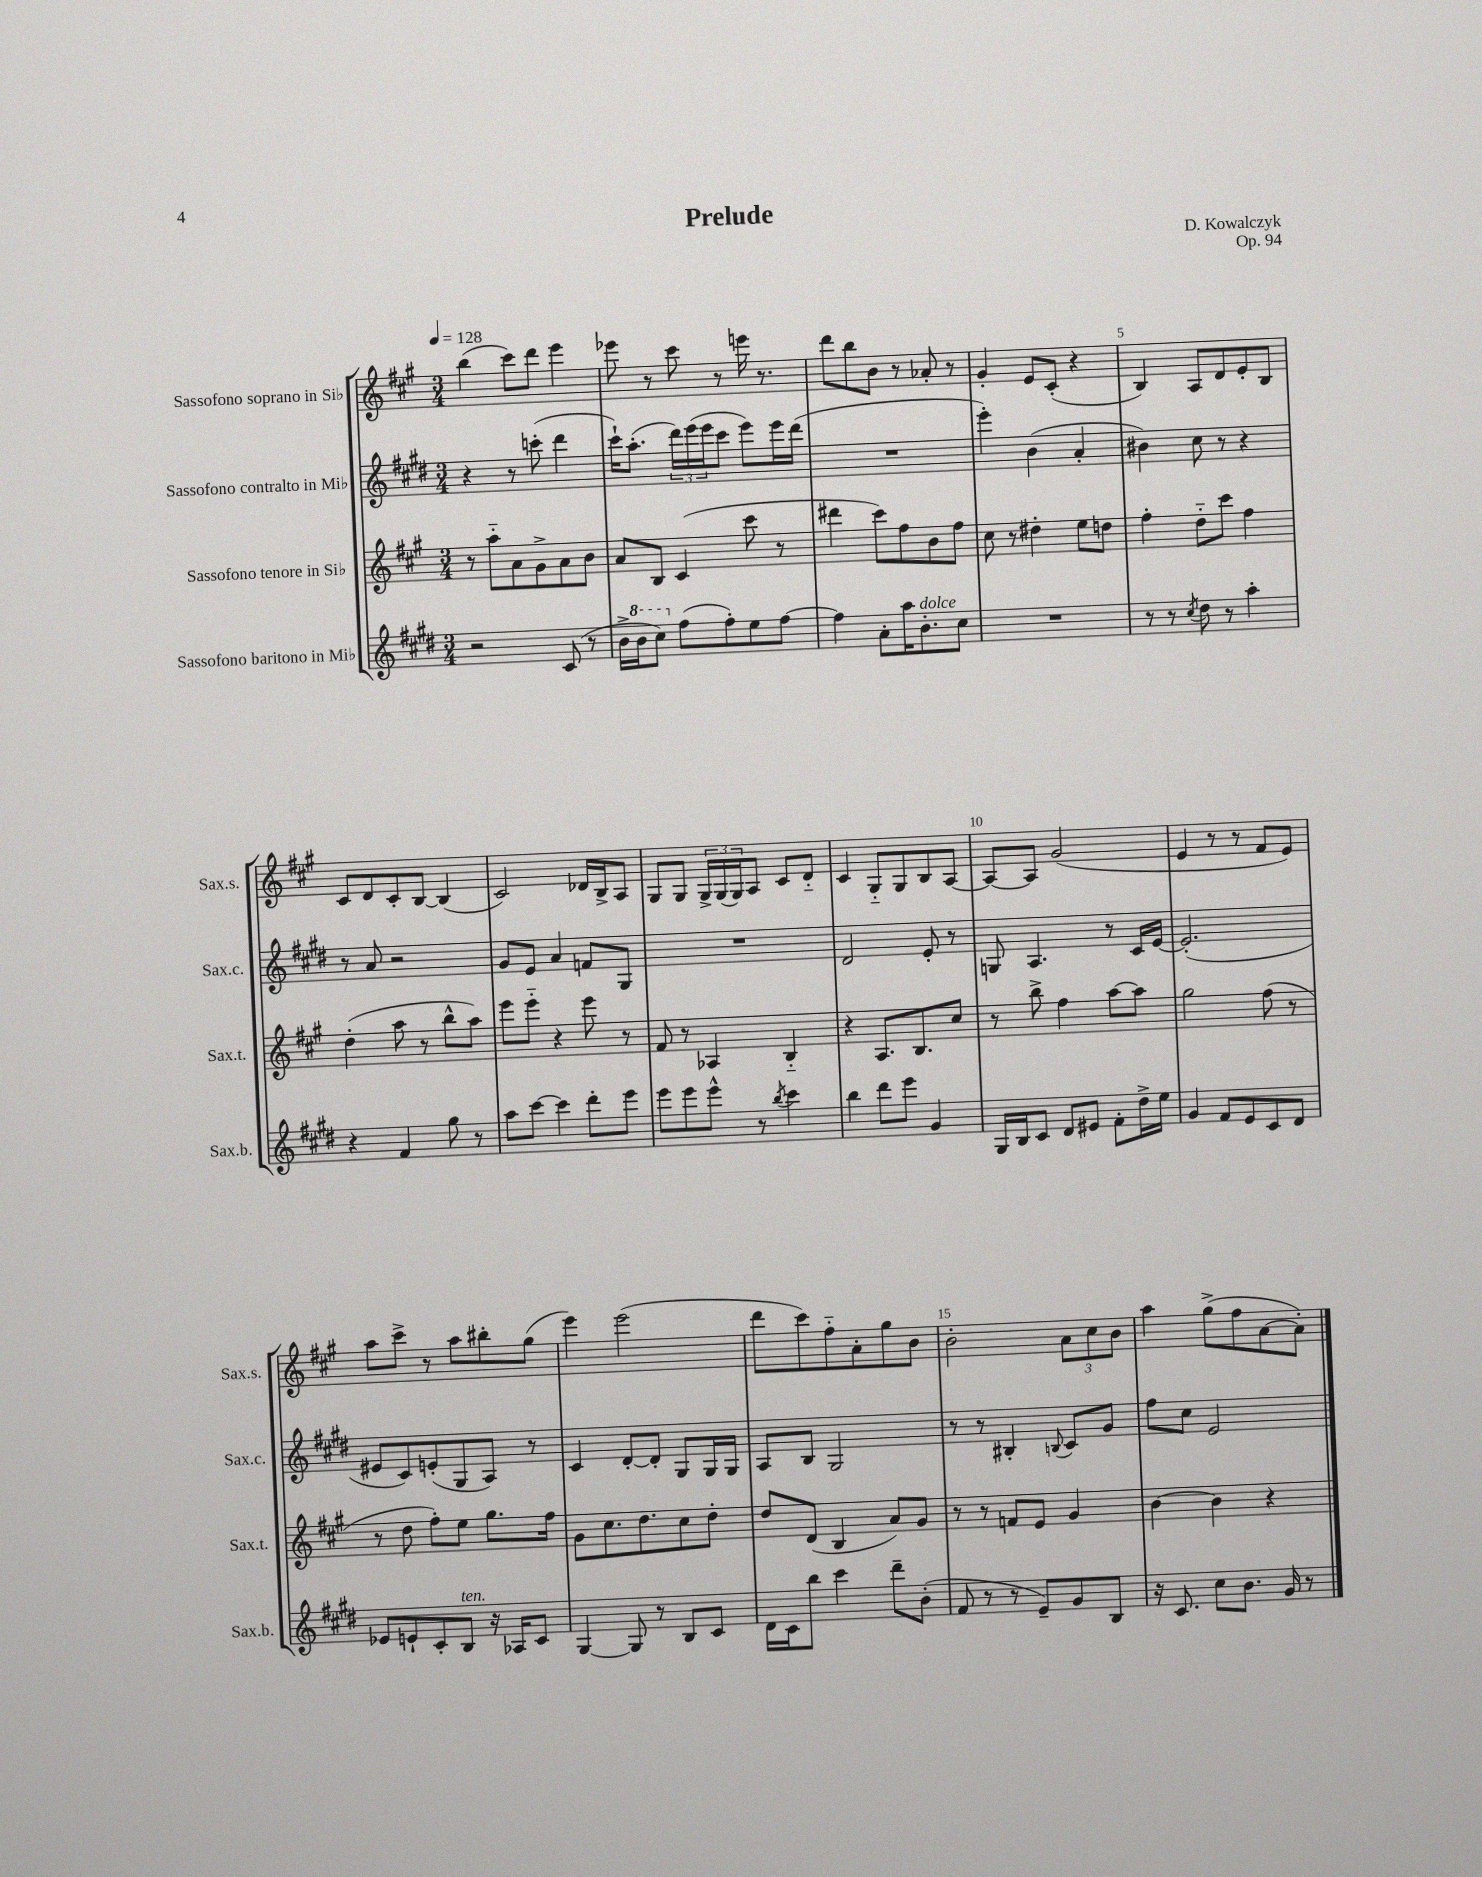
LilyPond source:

\header { title = "Prelude" composer = "D. Kowalczyk" opus = "Op. 94" }
<<
\new StaffGroup <<
\new Staff = "s0" \with { instrumentName = "Sassofono soprano in Sib" shortInstrumentName = "Sax.s." } {
    \clef treble \key a \major \numericTimeSignature \time 3/4 \tempo 4 = 128
    b''4( cis'''8) d'''8 e'''4 |
    ees'''8 r8 cis'''8 r8 e'''16 r8. |
    d'''8 b''8 b'8 r8 aes'8-. r8 |
    gis'4-. e'8 cis'8-.( r4 |
    b4) a8 d'8 e'8-. b8 |
    cis'8 d'8 cis'8-. b8~ b4( |
    cis'2) des'16 b16-> a8 |
    gis8 gis8 \tuplet 3/2 { gis16-> gis16( gis16) } a8 cis'8 d'8-_ |
    cis'4 gis8-_ gis8 b8 a8~ |
    a8~ a8 gis'2( |
    e'4 r8 r8 fis'8 e'8) |
    a''8 cis'''8-> r8 a''8 bis''8-. gis''8( |
    e'''4) e'''2( |
    d'''8 cis'''8) fis''8-_ a'8-. gis''8 b'8 |
    b'2-. \tuplet 3/2 { a'8 cis''8 b'8 } |
    a''4 gis''8->( fis''8 a'8~ a'8-.) \bar "|." |
}
\new Staff = "s1" \with { instrumentName = "Sassofono contralto in Mib" shortInstrumentName = "Sax.c." } {
    \clef treble \key e \major \numericTimeSignature \time 3/4
    r4 r8 c'''8-.( dis'''4 |
    cis'''16-!) a''8.-.( \tuplet 3/2 { dis'''16) e'''16( e'''16 } cis'''8 e'''8) e'''16 dis'''16( |
    R2. |
    e'''4-.) b'4( a'4-. |
    bis'4) cis''8 r8 r4 |
    r8 a'8 r2 |
    gis'8 e'8 a'4 f'8 gis8 |
    R2. |
    dis'2 e'8-. r8 |
    g8 a4. r8 cis'16 e'16~ |
    e'2.-.( |
    eis'8 cis'8) e'8-.( gis8 a8) r8 |
    cis'4 dis'8~-. dis'8-. gis8 gis16 gis16 |
    a8 b8 gis2 |
    r8 r8 bis4-. \appoggiatura { b8 } cis'8 gis'8 |
    fis''8 cis''8 e'2 \bar "|." |
}
\new Staff = "s2" \with { instrumentName = "Sassofono tenore in Sib" shortInstrumentName = "Sax.t." } {
    \clef treble \key a \major \numericTimeSignature \time 3/4
    r8 a''8-_ a'8 gis'8-> a'8 b'8 |
    a'8 b8 cis'4( cis'''8 r8 |
    dis'''4 cis'''8) fis''8 b'8 fis''8 |
    cis''8 r8 dis''4-. e''8 d''8 |
    fis''4-. d''8-_ cis'''8 fis''4 |
    d''4-.( a''8 r8 b''8-^ a''8) |
    e'''8 e'''8-_ r4 e'''8 r8 |
    fis'8 r8 aes4 b4-_ |
    r4 a8. b8. cis''8 |
    r8 b''8-> fis''4 a''8~ a''8 |
    gis''2 fis''8( r8 |
    r8 d''8 fis''8-.) e''8 gis''8. fis''16 |
    gis'8 cis''8. d''8. cis''8 d''8-. |
    d''8 d'8( b4 a'8) gis'8 |
    r8 r8 f'8 e'8 gis'4 |
    b'4~ b'4 r4 \bar "|." |
}
\new Staff = "s3" \with { instrumentName = "Sassofono baritono in Mib" shortInstrumentName = "Sax.b." } {
    \clef treble \key e \major \numericTimeSignature \time 3/4
    r2 cis'8( r8 |
    b'16-> \ottava #1 b''16 cis'''8) \ottava #0 fis''8( fis''8-.) e''8 fis''8~ |
    fis''4 a'8-. a''16 b'8.-.^\markup { \italic "dolce" } cis''8 |
    R2. |
    r8 r8 \acciaccatura { cis''8 } dis''8 r8 a''4-. |
    r4 fis'4 gis''8 r8 |
    a''8 cis'''8~ cis'''4 dis'''8-. e'''8 |
    e'''8 e'''8 e'''8-^ r8 \acciaccatura { b''8 } cis'''4 |
    b''4 dis'''8 e'''8 gis'4 |
    gis16 b16 cis'8 dis'8 eis'8 fis'8-. dis''16-> e''16 |
    gis'4 fis'8 e'8 cis'8 dis'8 |
    ees'8 e'8-! cis'8-. b8^\markup { \italic "ten." } r16 aes16 cis'8 |
    gis4~ gis8 r8 b8 cis'8 |
    dis'16 cis'16 b''8 cis'''4 dis'''8-- b'8-.( |
    fis'8 r8 r8 e'8--) gis'8 b8 |
    r16 cis'8. cis''8 b'8. gis'16 r8 \bar "|." |
}
>>
>>
\layout { \context { \Score \override BarNumber.break-visibility = ##(#f #t #t) barNumberVisibility = #(every-nth-bar-number-visible 5) } }
